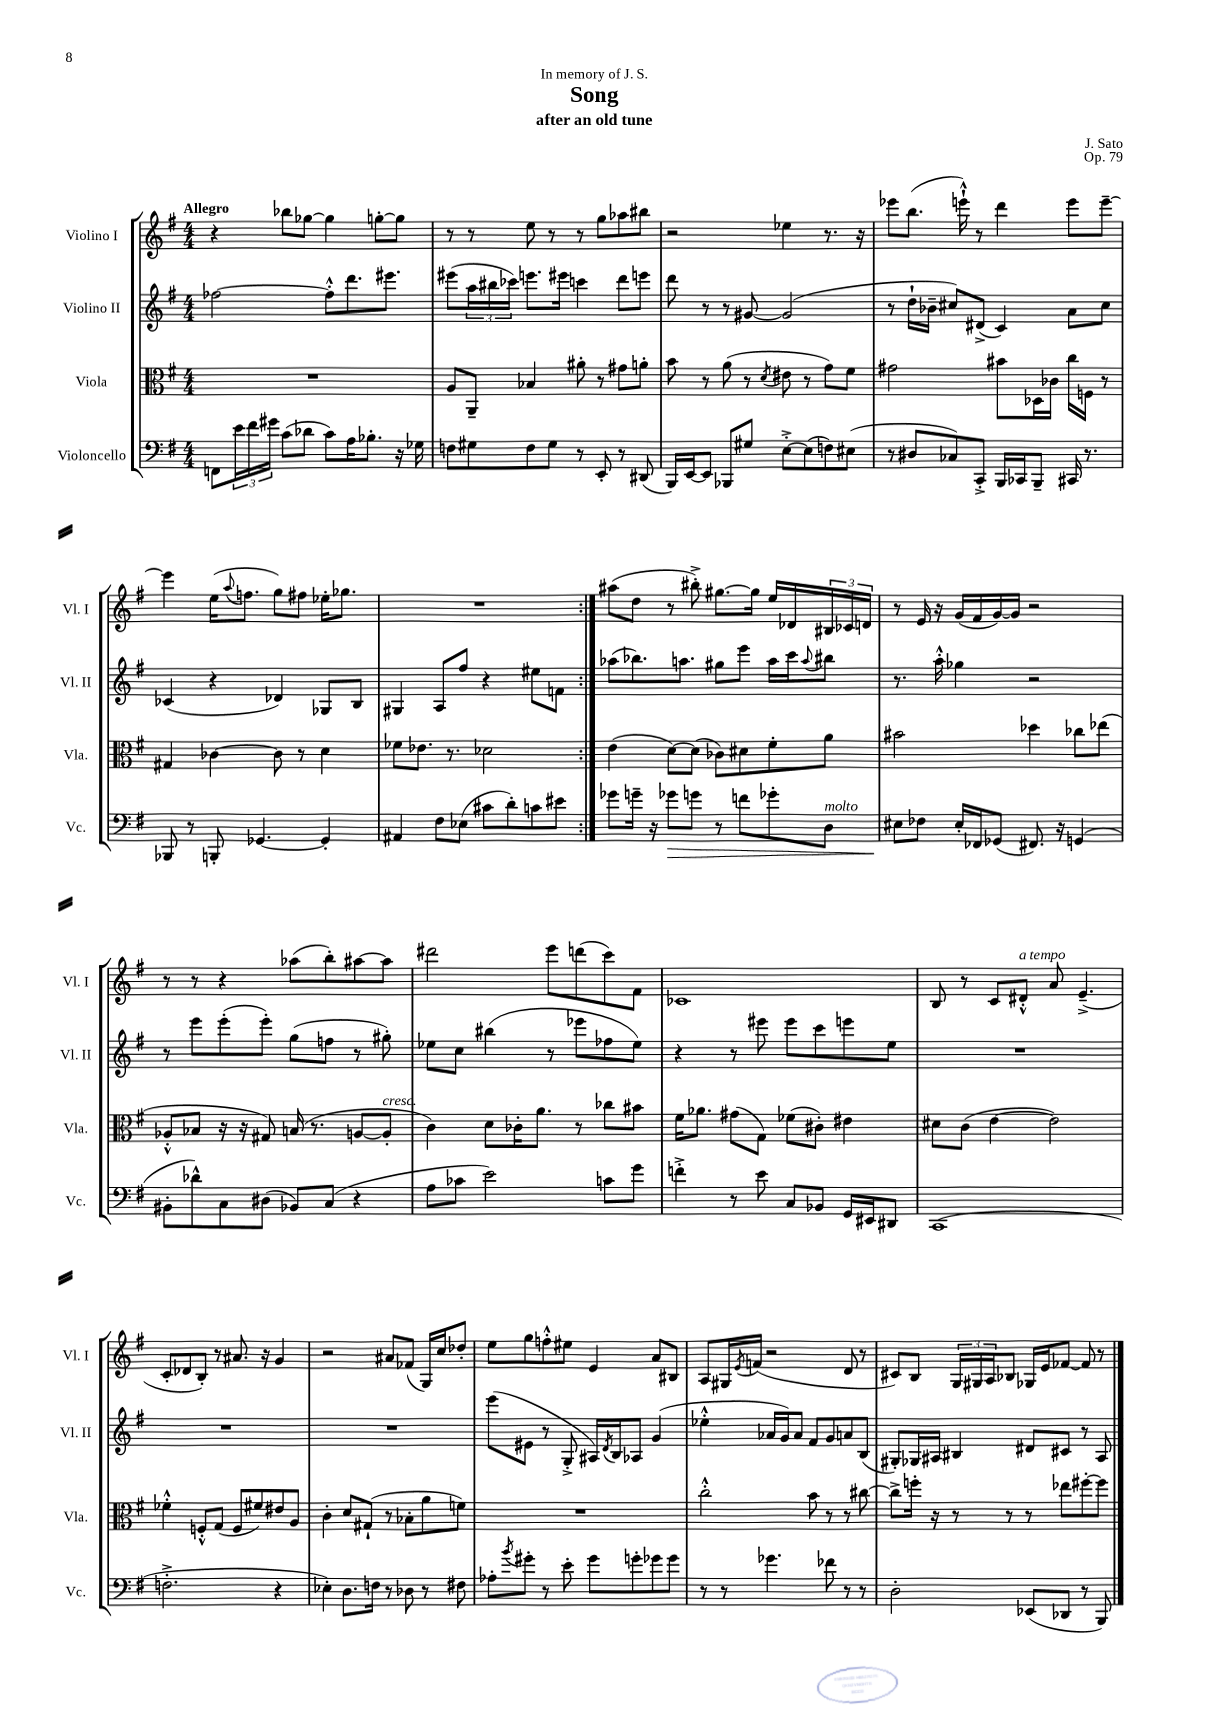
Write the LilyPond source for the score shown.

\header { title = "Song" composer = "J. Sato" subtitle = "after an old tune" dedication = "In memory of J. S." opus = "Op. 79" }
<<
\new StaffGroup <<
\new Staff = "s0" \with { instrumentName = "Violino I" shortInstrumentName = "Vl. I" } {
    \clef treble \key g \major \numericTimeSignature \time 4/4 \tempo "Allegro"
    \repeat volta 2 { r4 bes''8 ges''8~ ges''4 g''8~-. g''8 |
    r8 r8 e''8 r8 r8 g''8 aes''8 bis''8 |
    r2 ees''4 r8. r16 |
    ees'''8 b''8.( e'''16-!-^) r8 d'''4 e'''8 e'''8~-- |
    e'''4 e''16( \appoggiatura { a''8 } f''8. g''8) fis''8 ees''16-. ges''8. |
    R1 | }
    ais''8( d''8 r8 bis''8-.->) gis''8.~ gis''16 e''16 des'16 \tuplet 3/2 { bis16 ces'16 d'16 } |
    r8 e'16 r16 g'16( fis'16 g'16~) g'16 r2 |
    r8 r8 r4 aes''8( b''8-.) ais''8~ ais''8 |
    dis'''2 e'''8 d'''8( c'''8) fis'8 |
    ces'1 |
    b8 r8 c'8 dis'8-.-^^\markup { \italic "a tempo" } a'8 e'4.--->( |
    c'8-. des'8 b8-.) r8 ais'8. r16 g'4 |
    r2 ais'8 fes'8( g16) c''16 des''8-. |
    e''8 g''8 f''8-.-^ eis''8 e'4 a'8 bis8 |
    a8 gis16 \acciaccatura { e'8 } f'16( r2 d'8 r8 |
    cis'8) b8 \tuplet 3/2 { g16 gis16 a16 } bes8 ges16 e'16 fes'8~ fes'8 r8 \bar "|." |
}
\new Staff = "s1" \with { instrumentName = "Violino II" shortInstrumentName = "Vl. II" } {
    \clef treble \key g \major \numericTimeSignature \time 4/4
    \repeat volta 2 { fes''2~ fes''8-.-^ d'''8. eis'''8. |
    eis'''8( \tuplet 3/2 { a''16 bis''16 ces'''16) } e'''8. eis'''16 c'''4 d'''8 e'''8 |
    d'''8 r8 r8 gis'8~ gis'2( |
    r8 d''16-! bes'16-- cis''8) dis'8->( c'4) a'8 cis''8 |
    ces'4( r4 des'4) ges8 b8 |
    gis4 a8 fis''8 r4 eis''8 f'8 | }
    aes''8( bes''8.) a''8. gis''8 e'''8 a''16 c'''16 \appoggiatura { a''8 } bis''8 |
    r8. a''16-.-^ ges''4 r2 |
    r8 e'''8 e'''8-.( e'''8-.) g''8( f''8 r8 gis''8-.) |
    ees''8 c''8 bis''4( r8 ees'''8 fes''8 ees''8) |
    r4 r8 eis'''8 eis'''8 c'''8 e'''8 e''8 |
    R1 |
    R1 |
    R1 |
    e'''8( eis'8 r8 g8-.-> ais16) \acciaccatura { d'8 } b16 aes8 g'4( |
    ees''4-.-^ aes'16 g'16) aes'8 fis'8 g'8 a'8 b8( |
    gis8-.) ges16 ais16 bis4 dis'8 cis'8 r8 ais8 \bar "|." |
}
\new Staff = "s2" \with { instrumentName = "Viola" shortInstrumentName = "Vla." } {
    \clef alto \key g \major \numericTimeSignature \time 4/4
    \repeat volta 2 { R1 |
    a8 a,8-- bes4 ais'8-. r8 gis'8 a'8-. |
    b'8 r8 a'8( r8 \acciaccatura { d'8 } eis'8 r8 g'8) fis'8 |
    gis'2 bis'8 des16 ces'16 c''16 f16 r8 |
    gis4 ces'4~ ces'8 r8 d'4 |
    fes'8 ees'8. r8. des'2 | }
    e'4( d'8~) d'8( ces'8) dis'8 fis'8-. a'8 |
    bis'2 des''4 ces''8 ees''8( |
    aes8-.-^ bes8 r16 r16 gis8) b16( r8. a8~ a8-.^\markup { \italic "cresc." } |
    c'4) d'8 ces'16-. a'8. r8 ces''8 bis'8 |
    fis'16 aes'8. gis'8( g8) fes'8( cis'8-.) eis'4 |
    dis'8 c'8( e'4~ e'2) |
    fes'4-.-^ f8-.-^ g8( f8 fis'8) eis'8 a8 |
    c'4-. d'8 gis8-!( r8 bes8-. a'8 f'8) |
    R1 |
    c''2-.-^ b'8 r8 r8 cis''8~ |
    cis''8-> f''16-. r16 r8 r8 r8 ees''8 fis''8~-. fis''8 \bar "|." |
}
\new Staff = "s3" \with { instrumentName = "Violoncello" shortInstrumentName = "Vc." } {
    \clef bass \key g \major \numericTimeSignature \time 4/4
    \repeat volta 2 { f,8 \tuplet 3/2 { e'16 fis'16 gis'16 } c'8( des'8 c'8) a16 bes8.-. r16 ges16 |
    f8 gis8 f8 gis8 r8 e,8-. r8 dis,8( |
    b,,16) e,16~ e,8 bes,,8 gis8 e8~-.-> e8( f8) eis8( |
    r8 dis8 ces8) c,8-.-> b,,16 ces,16 b,,8-- cis,16 r8. |
    bes,,8 r8 b,,8-. ges,4.~ ges,4-. |
    ais,4 fis8 ees8( cis'8 d'8-.) c'8 eis'8 | }
    ges'8 g'16-- r16 ges'8\> g'8 r8 f'8 ges'8-. d8^\markup { \italic "molto" } |
    eis8\! fes8 eis16-. fes,16 ges,8( fis,8.) r16 g,4( |
    bis,8-. des'8-^) c8 dis8( bes,8) c8( r4 |
    a8 ces'8 e'2) c'8 g'8 |
    f'4-.-> r8 e'8 c8 bes,8 g,16 eis,16 dis,8 |
    c,1( |
    f2.-.-> r4 |
    ees4-.) d8. f16 r8 des8 r8 fis8 |
    aes8-. \acciaccatura { b'8 } gis'8-. r8 e'8-. gis'8 g'8-. ges'8 ges'8 |
    r8 r8 ges'4. fes'8 r8 r8 |
    d2-. ees,8( des,8 r8 b,,8) \bar "|." |
}
>>
>>
\layout { \context { \Score \remove "Bar_number_engraver" } }
